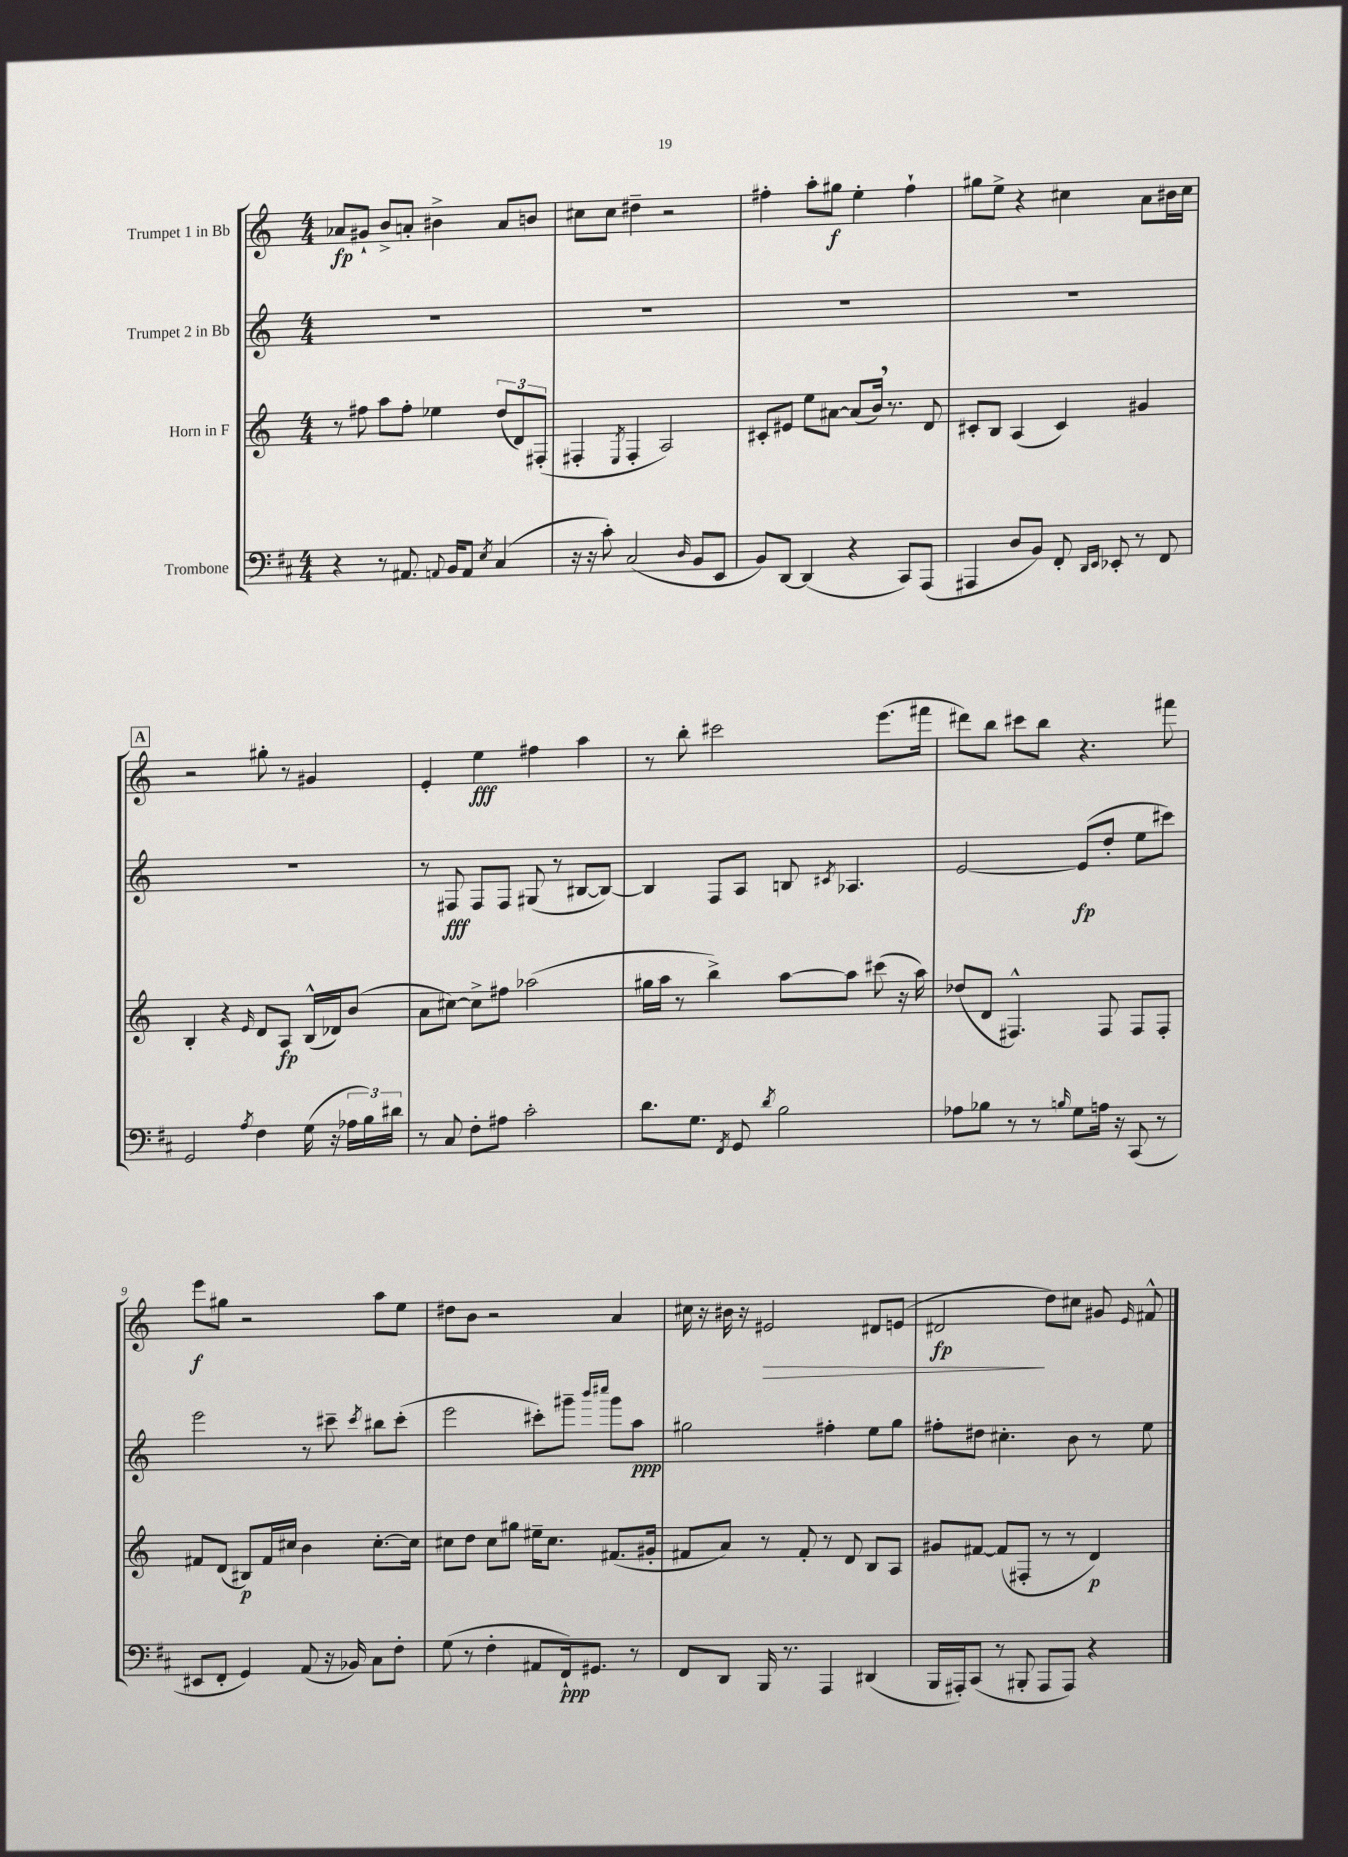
<<
\new StaffGroup <<
\new Staff = "s0" \with { instrumentName = "Trumpet 1 in Bb" } {
    \clef treble \key c \major \numericTimeSignature \time 4/4
    \autoBeamOff aes'8[\fp gis'8]-! b'8[-> a'8]-. bis'4-> a'8[ b'8] |
    cis''8[ cis''8] dis''4-- r2 |
    fis''4-. a''8[-. gis''8]\f e''4-. fis''4-! |
    gis''8[ e''8]-> r4 cis''4 a'8[ bis'16 cis''16] |
    \mark \markup { \box "A" } r2 gis''8-. r8 gis'4 |
    e'4-. e''4\fff fis''4 a''4 |
    r8 b''8-. cis'''2 e'''8.[( fis'''16] |
    dis'''8[) b''8] cis'''8[ b''8] r4. fis'''8 |
    e'''8[\f gis''8] r2 a''8[ e''8] |
    dis''8[ b'8] r2 a'4 |
    cis''16 r16 bis'16 r16 eis'2\> dis'8[ e'8]( |
    dis'2\fp\! d''8[) cis''8] gis'8 \grace { e'16 } fis'8-^ \bar "|." |
}
\new Staff = "s1" \with { instrumentName = "Trumpet 2 in Bb" } {
    \clef treble \key c \major \numericTimeSignature \time 4/4
    \autoBeamOff R1 |
    R1 |
    R1 |
    R1 |
    \mark \markup { \box "A" } R1 |
    r8 fis8\fff fis8[ fis8] gis8( r8 bis8[~ bis8]~) |
    bis4 f8[ a8] b8 \acciaccatura { cis'8 } aes4. |
    e'2~ e'8[\fp( d''8]-. e''8[ cis'''8]) |
    e'''2 r8 cis'''8-- \acciaccatura { cis'''8 } bis''8[ cis'''8]-.( |
    e'''2 cis'''8[-.) gis'''8]-- \grace { b'''16[ cis''''16] } gis'''8[ a''8]\ppp |
    gis''2 fis''4-. e''8[ gis''8] |
    fis''8[-. dis''8] cis''4.-. b'8 r8 e''8 \bar "|." |
}
\new Staff = "s2" \with { instrumentName = "Horn in F" } {
    \clef treble \key c \major \numericTimeSignature \time 4/4
    \autoBeamOff r8 fis''8 a''8[ fis''8]-. ees''4 \tuplet 3/2 { d''8[( d'8) fis8]-.( } |
    fis4-. \acciaccatura { e8 } fis4-. a2) |
    cis'8[-. eis'8] e''8[ ais'8]~ ais'8[( b'16]) \breathe r8. d'8 |
    cis'8[-. b8] a4( cis'4) gis'4 |
    \mark \markup { \box "A" } b4-. r4 \grace { e'16 } d'8[ a8]\fp b16[-^( des'16) b'8]( |
    a'8[ cis''8]~) cis''8[-> fis''8] aes''2( |
    gis''16[ a''16] r8 b''4->) a''8[~ a''8] cis'''8( r16 a''16) |
    des''8[( d'8] fis4.-^) fis8 fis8[ fis8]-. |
    fis'8[ d'8]( bis8[\p) fis'16 cis''16] b'4 cis''8.[~-. cis''16] |
    cis''8[ d''8] cis''8[ gis''8] eis''16[-- cis''8.] fis'8.[( gis'16]-. |
    fis'8[ a'8]) r8 fis'8-. r8 d'8 b8[ a8] |
    gis'8[ fis'8]~ fis'8[( fis8]-. r8 r8 d'4\p) \bar "|." |
}
\new Staff = "s3" \with { instrumentName = "Trombone" } {
    \clef bass \key d \major \numericTimeSignature \time 4/4
    \autoBeamOff r4 r8 ais,8. \appoggiatura { a,8 } b,16[ a,8] \acciaccatura { e8 } cis4( |
    r16 r16 cis'8-.) cis2( \grace { d16 } b,8[ e,8] |
    b,8[) d,8]~ d,4( r4 cis,8[) a,,8]( |
    ais,,4 d8[ b,8]) fis,8-. \grace { d,16[ e,16] } ees,8-. r8 fis,8 |
    \mark \markup { \box "A" } g,2 \acciaccatura { a8 } fis4 g16( r16 \tuplet 3/2 { aes16[ b16) dis'16] } |
    r8 cis8 fis8[-. ais8] cis'2-. |
    d'8.[ g8.] \acciaccatura { fis,8 } g,8 \acciaccatura { d'8 } b2 |
    aes8[ bes8] r8 r8 \grace { b16 } g8[ a16] r16 cis,8( r8 |
    eis,8[ fis,8]-. g,4) a,8( r16 bes,16) cis8[ fis8]-. |
    g8( r8 fis4-. ais,8[ fis,16-!\ppp) gis,8.] r8 |
    fis,8[ d,8] b,,16 r8. a,,4 dis,4( |
    b,,16[ ais,,16-.) cis,8]( r8 bis,,8-. ais,,8[ ais,,8]) r4 \bar "|." |
}
>>
>>
